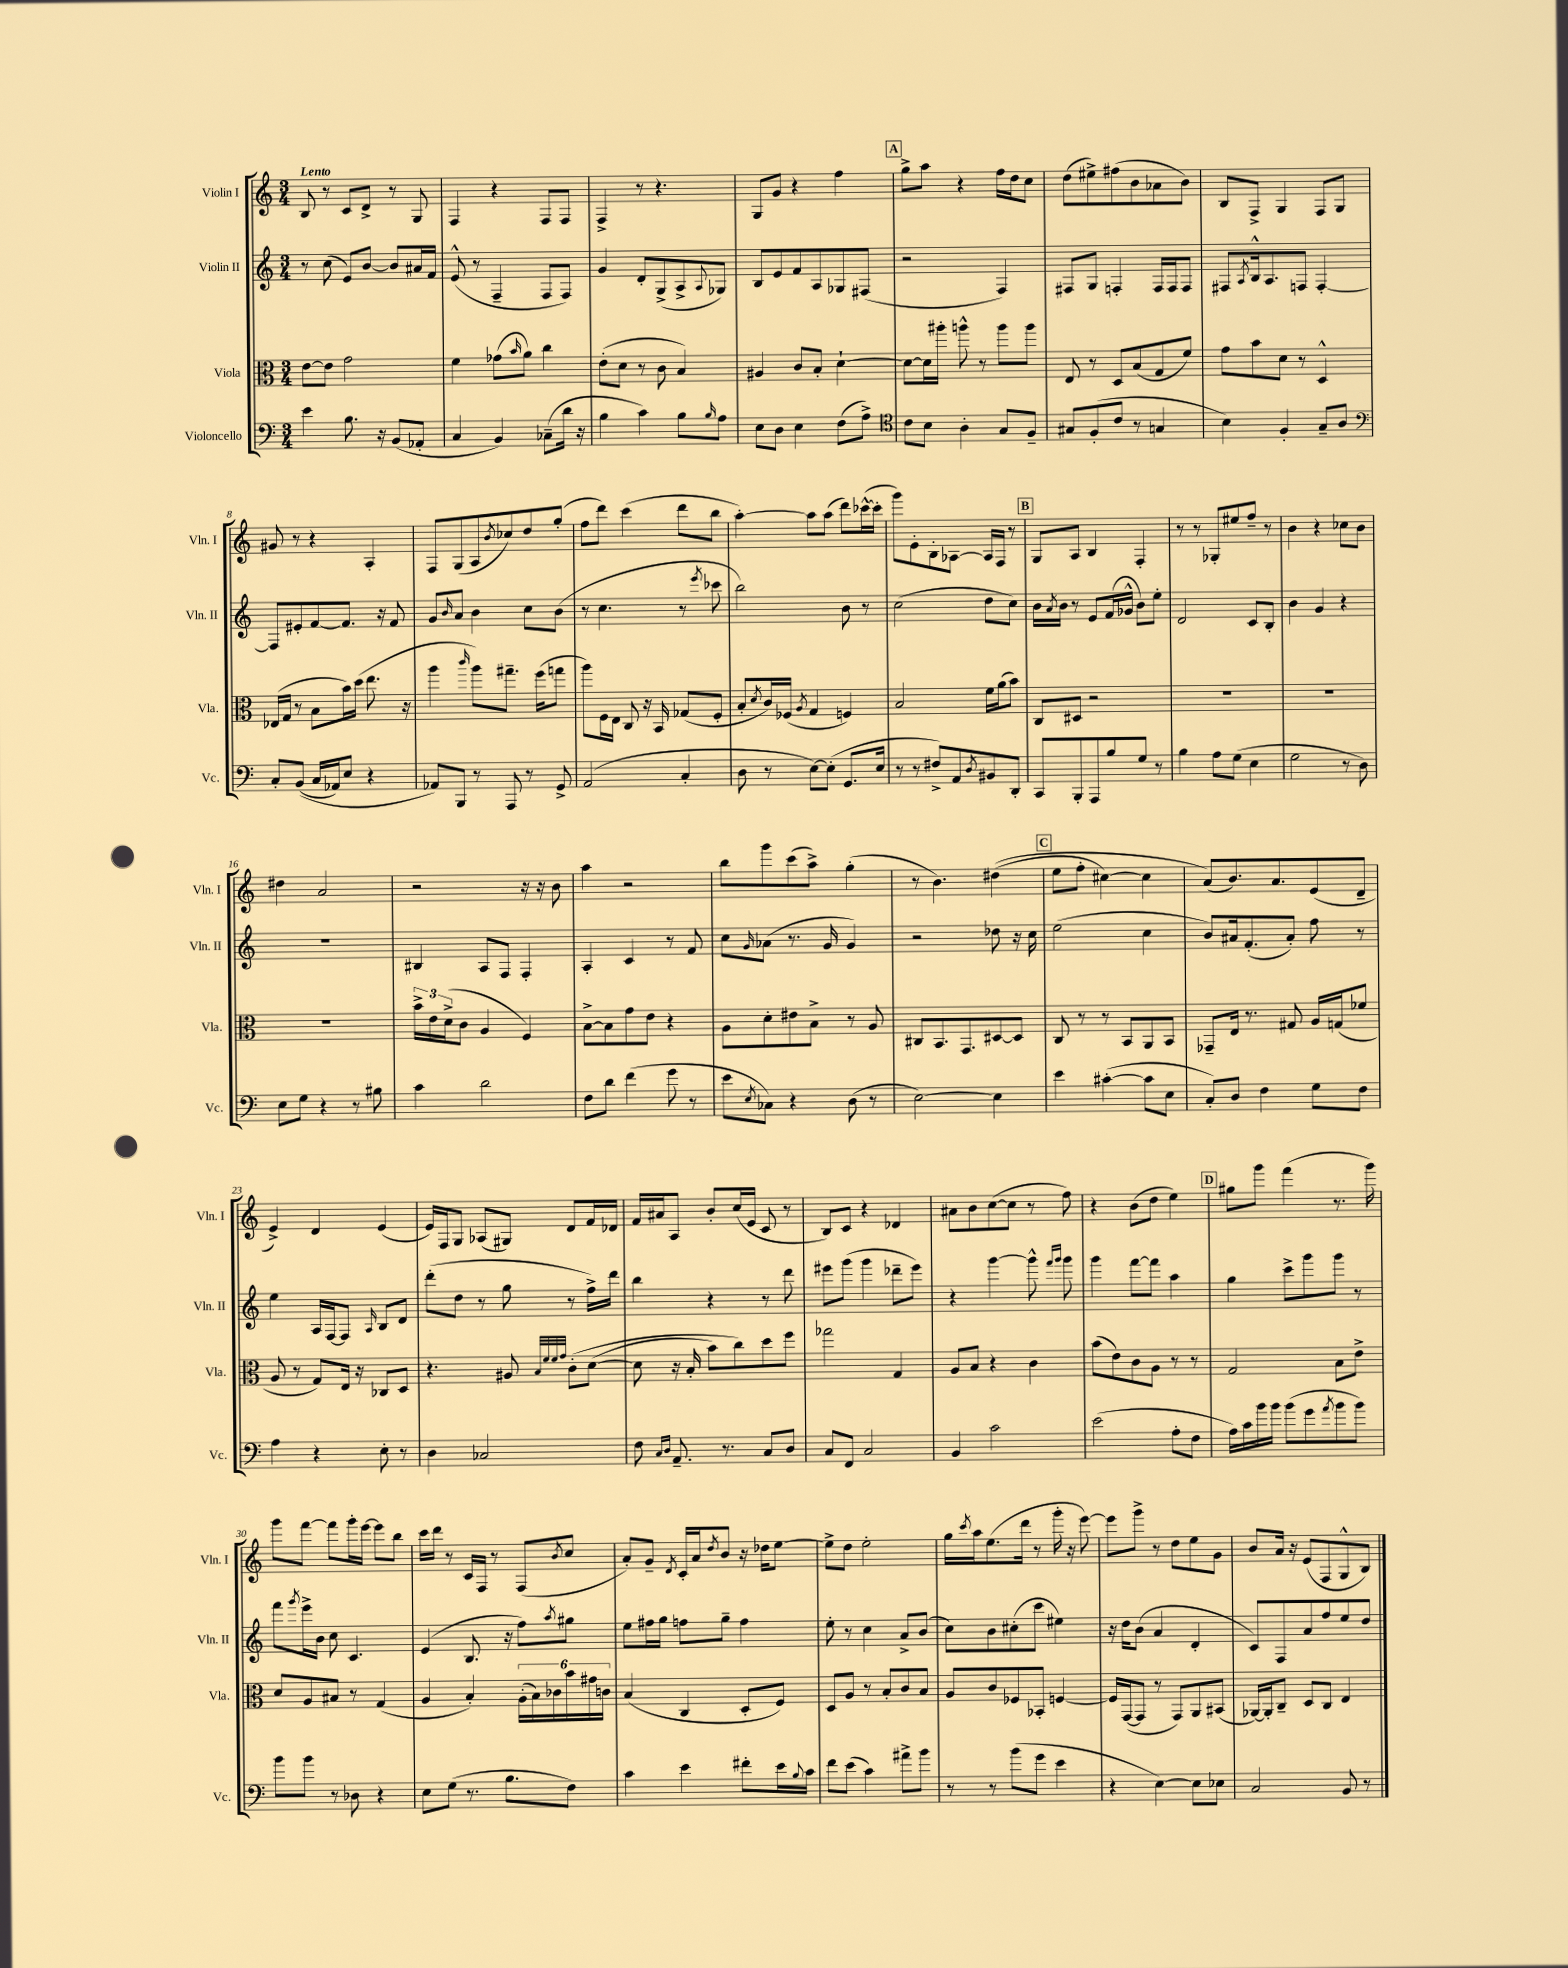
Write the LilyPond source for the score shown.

<<
\new StaffGroup <<
\new Staff = "s0" \with { instrumentName = "Violin I" shortInstrumentName = "Vln. I" } {
    \clef treble \key c \major \numericTimeSignature \time 3/4 \tempo "Lento"
    b8 r8 c'8 d'8-> r8 g8 |
    f4 r4 f8 f8 |
    f4-> r8 r4. |
    g8 g'8 r4 f''4 |
    \mark \markup { \box "A" } g''8-> a''8 r4 f''16 d''16 c''8 |
    d''8( eis''8->) fis''8( b'8 aes'8 b'8) |
    b8 f8-> g4 f8 g8 |
    gis'8 r8 r4 a4-. |
    f8 g8( a8 \acciaccatura { b'8 } ces''8) d''8 g''8-.( |
    f''8 d'''8) c'''4( d'''8 b''8 |
    a''4~-.) a''8 a''8( d'''8) ces'''16~-^( ces'''16-. |
    g'''8) e'8-. b8-. aes8~ aes16 f16 r8 |
    \mark \markup { \box "B" } g8 a8 b4 f4-. |
    r8 r8 ges8-. eis''8 f''8-- r8 |
    b'4 r4 ces''8 b'8 |
    dis''4 a'2 |
    r2 r16 r16 b'8 |
    a''4 r2 |
    b''8 g'''8 c'''8( a''8->) g''4-.( |
    r8 b'4.) dis''4(\( |
    \mark \markup { \box "C" } e''8 f''8-. cis''4~) cis''4 |
    a'8(\) b'8.) a'8. e'8( d'8-- |
    e'4->) d'4 e'4( |
    e'16) f16 g8 aes8( gis8) d'8 f'16 des'16 |
    f'16 ais'16 a8 b'8-. c''16( e'16 c'8 r8 |
    b8) c'8 r4 des'4 |
    ais'8 b'8 c''8~( c''8 r8 f''8) |
    r4 b'8( d''8 e''4) |
    \mark \markup { \box "D" } gis''8 g'''8 f'''4( r8. g'''16) |
    g'''8 f'''8~ f'''8 g'''16-. e'''16~ e'''8 b''8 |
    c'''16 d'''16 r8 c'16 f16 r8 f8( \acciaccatura { b'8 } c''8 |
    a'8-.) g'8-- \acciaccatura { d'8 } c'16-. a'16 \acciaccatura { d''8 } b'8 r16 des''16 e''8~ |
    e''8-> d''8 e''2-. |
    g''16 \acciaccatura { c'''8 } a''16 e''8.( d'''16 r8 g'''16-. r16 e'''8~) |
    e'''8 g'''8-> r8 d''8 e''8 g'8 |
    b'8 a'16 r16 e'8( f8 g8-^ b8) \bar "|." |
}
\new Staff = "s1" \with { instrumentName = "Violin II" shortInstrumentName = "Vln. II" } {
    \clef treble \key c \major \numericTimeSignature \time 3/4
    r8 c''8( e'8) b'8~ b'8 ais'16 f'16 |
    e'8-^( r8 f4-- f8 f8) |
    g'4 d'8-. g8->( a8-> \appoggiatura { a8 } ges8) |
    b8 e'8 f'8 a8 ges8 fis8( |
    \mark \markup { \box "A" } r2 f4) |
    fis8 g8 f4-. f16 f16 f8 |
    fis8 \acciaccatura { a8 } b16-^ a8. f8 f4~-. |
    f8 eis'8-. f'8~ f'8. r16 f'8 |
    g'8 \grace { b'16 } a'8 b'4 c''8 b'8( |
    r8 c''4. r8 \acciaccatura { e'''8 } ces'''8 |
    b''2) b'8 r8 |
    c''2( d''8 c''8) |
    \mark \markup { \box "B" } b'16 \acciaccatura { a'8 } b'16 r8 e'8 f'16( ges'16-^ b'8) e''8-. |
    d'2 c'8 b8-. |
    b'4 g'4 r4 |
    R2. |
    bis4 a8 f8 f4-. |
    a4-. c'4 r8 f'8 |
    c''8 \grace { g'16 } aes'8( r8. g'16 g'4) |
    r2 des''8 r16 c''16 |
    \mark \markup { \box "C" } e''2( c''4 |
    b'8) ais'16 f'8.-.( ais'8-.) f''8 r8 |
    e''4 a16 f16~ f8 \grace { a16 } b8 d'8 |
    d'''8-.( d''8 r8 g''8 r8 f''16->) d'''16 |
    b''4 r4 r8 d'''8 |
    eis'''8 g'''8( g'''4 des'''8-- eis'''8) |
    r4 g'''4~ g'''8-^ \grace { f'''16 g'''16 } g'''8 |
    g'''4 f'''8~ f'''8 a''4 |
    \mark \markup { \box "D" } g''4 c'''8-> g'''8 g'''8 r8 |
    f'''8 \acciaccatura { g'''8 } e'''16-> b'16 c''8 c'4. |
    e'4( b8. r16 f''8) \acciaccatura { a''8 } gis''8 |
    e''8 fis''16 g''16 f''8 g''8-- f''4 |
    e''8-. r8 c''4 a'8-> b'8( |
    c''8) b'8 cis''8-.( c'''8 eis''4) |
    r16 d''16 b'8( a'4 d'4-. |
    c'8) f8 a'8 f''8 e''8 d''8 \bar "|." |
}
\new Staff = "s2" \with { instrumentName = "Viola" shortInstrumentName = "Vla." } {
    \clef alto \key c \major \numericTimeSignature \time 3/4
    e'8~ e'8 g'2 |
    f'4 ges'8( \grace { b'16 } a'8) c''4 |
    e'8-.( d'8 r8 c'8 b4) |
    ais4 c'8 b8-. d'4~-! |
    \mark \markup { \box "A" } d'8~ d'16 ais''16-. a''8-^ r8 a''8 a''8 |
    e8 r8 d8 b8( g8 f'8) |
    g'8 b'8 d'8 r8 d4-^ |
    ees16( g16 r8 b8 b'16) d''16( e''8. r16 |
    a''4 \grace { c'''16 } a''8) gis''8.-- f''16( g''8 |
    a''8) f16 e16 c8 r16 b,16 ges8( f8-. |
    b8-. \acciaccatura { d'8 } c'16) fes16( \acciaccatura { a8 } g4 f4) |
    b2 f'16 a'16( b'8) |
    \mark \markup { \box "B" } c8 dis8 r2 |
    R2. |
    R2. |
    R2. |
    \tuplet 3/2 { b'16-> e'16 d'16->( } c'8 a4 f4) |
    b8~-> b8 g'8 e'8 r4 |
    a8 d'8-. eis'8 b8-> r8 a8 |
    cis8 b,8. g,8. dis8~ dis8 |
    \mark \markup { \box "C" } c8 r8 r8 b,8 a,8 b,8 |
    ges,8-- e16 r8. gis8 a16 g16( fes'8 |
    a8 r8 g8) e16 r16 ces8 d8 |
    r4. ais8 \grace { b32 f'32 f'32 g'32 } c'8-.\( d'8~( |
    d'8 r16 b16-. b'8) c''8\) d''8 f''8 |
    ges''2 g4 |
    a8 b8 r4 c'4 |
    b'8( e'8) c'8 a8 r8 r8 |
    \mark \markup { \box "D" } g2 b8 e'8-> |
    d'8 a8 bis8 r8 g4( |
    a4 b4-.) \tuplet 6/4 { a16-.( b16) ces'16 b'16 gis'16 c'16 } |
    b4( c4 d8-. f8) |
    d8 a8 r8 b8-. c'8 b8 |
    a8 c'8 fes8 bes,8-. f4~ |
    f16 g,16~( g,8 r8 g,8) a,8 bis,8( |
    aes,16~) aes,16-. c8-- d8 c8 e4 \bar "|." |
}
\new Staff = "s3" \with { instrumentName = "Violoncello" shortInstrumentName = "Vc." } {
    \clef bass \key c \major \numericTimeSignature \time 3/4
    e'4 b8. r16 b,8( aes,8-. |
    c4 b,4) ces8--( d'16 r16 |
    b4 c'4) b8 \grace { b16 } a8 |
    e8 d8 e4 f8( a8->) |
    \mark \markup { \box "A" } \clef tenor c'8 b8 a4-. g8 f8-- |
    gis8 f8-.( c'8 r8 g4 |
    b4) f4-. g8-- a8 |
    \clef bass c8-. b,8(\( c16 aes,16) e8 r4 |
    aes,8\) b,,8 r8 a,,8 r8 g,8-> |
    a,2( c4-. |
    d8 r8 e8~) e8-.( g,8. e16 |
    r8 r8 fis8->) a,8 \acciaccatura { d8 } bis,8 d,8-. |
    \mark \markup { \box "B" } c,8 b,,8-. a,,8 b8 g8 r8 |
    b4 a8 g8( e4 |
    g2 r8 d8) |
    e8 g8 r4 r8 bis8 |
    c'4 d'2 |
    f8 d'8 f'4( g'8 r8 |
    e'8 \acciaccatura { e8 } ces8) r4 d8( r8 |
    e2~) e4 |
    \mark \markup { \box "C" } e'4 cis'4~-.( cis'8 e8 |
    c8-.) d8 f4 g8 f8 |
    a4 r4 e8-. r8 |
    d4 ces2 |
    f8 \grace { c16 d16 } a,8.-- r8. c8 d8 |
    c8 f,8 c2 |
    b,4 c'2 |
    e'2( a8-. f8 |
    \mark \markup { \box "D" } a16) c'16 b'16 b'16 b'8( g'8 \acciaccatura { a'8 } b'8 b'8) |
    b'8 b'8 r8 des8 r4 |
    e8 g8( r8. b8. f8) |
    c'4 e'4 fis'8-. e'16 \appoggiatura { b8 } c'16 |
    f'8 e'8( c'4) ais'8-> b'8 |
    r8 r8 b'8( g'8 e'4 |
    r4 e4~) e8 ees8 |
    c2 b,8 r8 \bar "|." |
}
>>
>>
